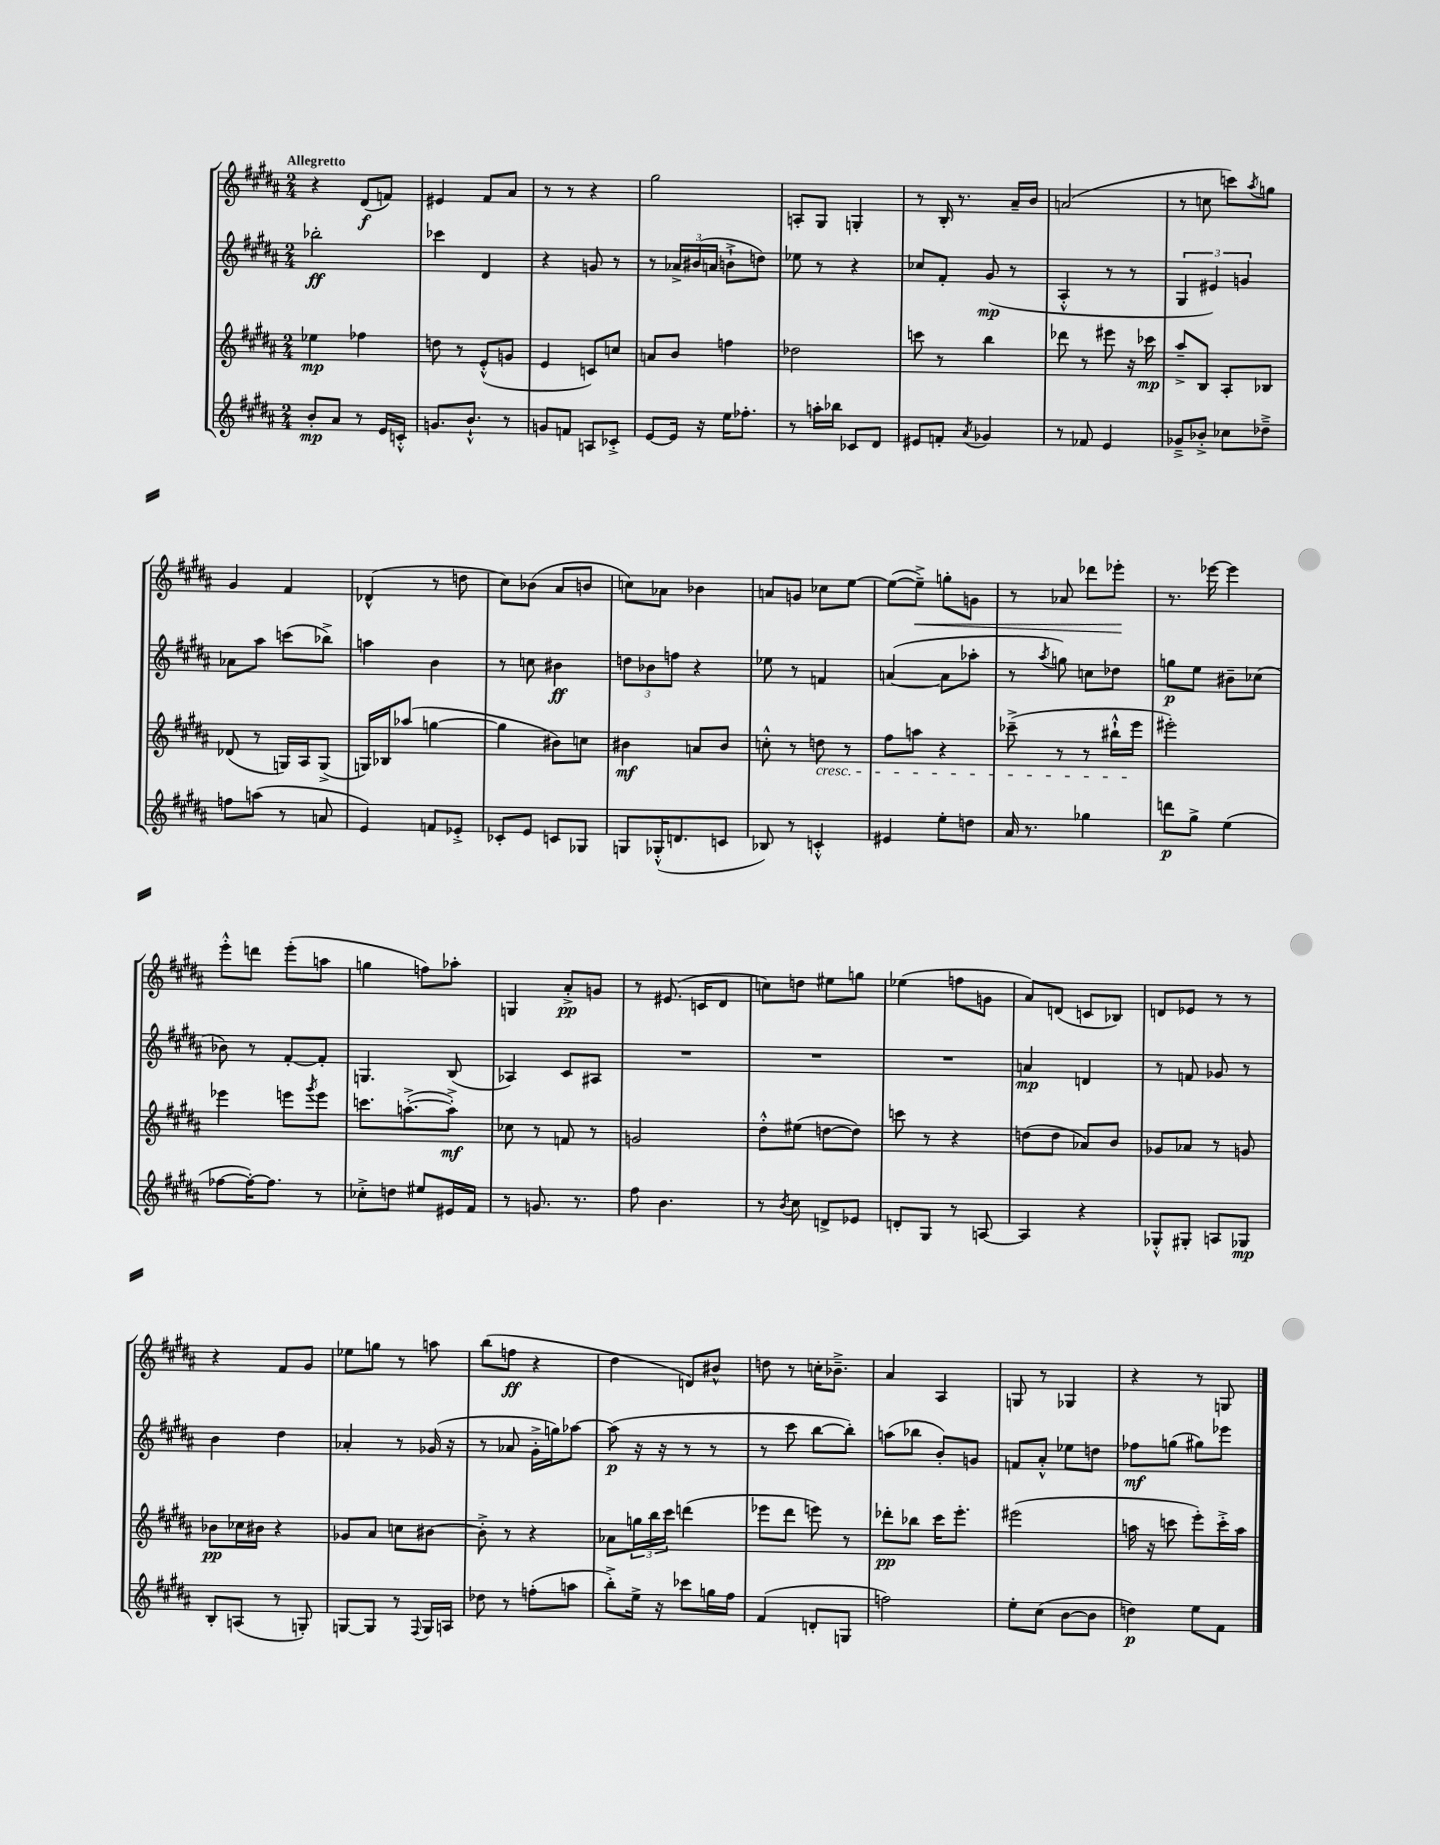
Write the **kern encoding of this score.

**kern	**dynam	**kern	**dynam	**kern	**dynam	**kern	**dynam
*part4	*part4	*part3	*part3	*part2	*part2	*part1	*part1
*staff4	*staff4	*staff3	*staff3	*staff2	*staff2	*staff1	*staff1
*clefG2	*	*clefG2	*	*clefG2	*	*clefG2	*
*k[f#c#g#d#a#]	*	*k[f#c#g#d#a#]	*	*k[f#c#g#d#a#]	*	*k[f#c#g#d#a#]	*
*M2/4	*	*M2/4	*	*M2/4	*	*M2/4	*
=1	=1	=1	=1	=1	=1	=1	=1
!	!	!	!	!	!	!LO:TX:a:B:t=Allegretto	!
8b'/L	mp	4ee-X\	mp	2bb-X'\	ff	4r	.
8a#/J	.	.	.	.	.	.	.
8r	.	4ff-X\	.	.	.	(8d#/L	f
16e/LL	.	.	.	.	.	8fn/J)	.
16cn'^^/JJ	.	.	.	.	.	.	.
=2	=2	=2	=2	=2	=2	=2	=2
8.gn/L	.	8ddn\	.	4ccc-X\	.	4e#X/	.
.	.	8r	.	.	.	.	.
8.b`^^/J	.	.	.	.	.	.	.
.	.	(8e'^^/L	.	4d#/	.	8f#/L	.
8r	.	8gn/J	.	.	.	8a#/J	.
=3	=3	=3	=3	=3	=3	=3	=3
8gn/L	.	4e/	.	4r	.	8r	.
8fn/J	.	.	.	.	.	8r	.
8An/L	.	8cn/L)	.	8gn/	.	4r	.
8c-X'^/J	.	8ccn/J	.	8r	.	.	.
=4	=4	=4	=4	=4	=4	=4	=4
[8e/L	.	8an/L	.	8r	.	2gg#\	.
16e/Jk]	.	8b/J	.	24a-X^/LL	.	.	.
.	.	.	.	(24b#X/	.	.	.
16r	.	.	.	.	.	.	.
.	.	.	.	24an/JJ	.	.	.
16ee\KL	.	4ffn\	.	8bn`^\L	.	.	.
8.ff-X'\J	.	.	.	.	.	.	.
.	.	.	.	8ddn\J)	.	.	.
=5	=5	=5	=5	=5	=5	=5	=5
8r	.	2dd-X\	.	8ee-X\	.	8An'/L	.
16aan'\LL	.	.	.	8r	.	8G#/J	.
16bb-X\JJ	.	.	.	.	.	.	.
8c-X/L	.	.	.	4r	.	4Gn'/	.
8d#/J	.	.	.	.	.	.	.
=6	=6	=6	=6	=6	=6	=6	=6
8e#X/L	.	8cccn\	.	8cc-X/L	.	8r	.
8fn'/J	.	8r	.	8f#'/J	.	16B'/	.
.	.	.	.	.	.	8.r	.
8qa#/	.	.	.	.	.	.	.
4g-X/	.	4bb\	.	(8g#/	mp	.	.
.	.	.	.	8r	.	16a#~/LL	.
.	.	.	.	.	.	16b/JJ	.
=7	=7	=7	=7	=7	=7	=7	=7
8r	.	8ddd-X\	.	4A#'^^/	.	(2an/	.
8f-X/	.	8r	.	.	.	.	.
4e/	.	8eee#X\	.	8r	.	.	.
.	.	16r	.	8r	.	.	.
.	.	16ccc-X\	mp	.	.	.	.
=8	=8	=8	=8	=8	=8	=8	=8
8g-X~^/L	.	8aa#~^/L	.	6G#/	.	8r	.
8b-X'^/J	.	8B/J	.	.	.	8ccn\	.
.	.	.	.	6e#X/)	.	.	.
8cc-X\L	.	8A#'/L	.	.	.	8cccn\L)	.
.	.	.	.	6gn/	.	.	.
.	.	.	.	.	.	8qaa#/	.
8dd-X~^\J	.	8B-X/J	.	.	.	8ggn\J	.
!!LO:LB:g=z
=9	=9	=9	=9	=9	=9	=9	=9
8ffn\L	.	(8d-X/	.	8a-X\L	.	4g#/	.
(8aan\J	.	8r	.	8aa#\J	.	.	.
8r	.	16Gn/LL)	.	(8cccn\L	.	4f#/	.
.	.	16A#/J	.	.	.	.	.
8an/	.	(8G^/J	.	8bb-X^\J)	.	.	.
=10	=10	=10	=10	=10	=10	=10	=10
4e/)	.	16Gn/LL)	.	4aan\	.	(4d-X^^/	.
.	.	16B-X/J	.	.	.	.	.
.	.	(8aa-X/J	.	.	.	.	.
8fn/L	.	[4ggn\	.	4b\	.	8r	.
8e-X'^/J	.	.	.	.	.	8ddn\	.
=11	=11	=11	=11	=11	=11	=11	=11
8c-X'/L	.	4gg\]	.	8r	.	8cc#\L)	.
8e/J	.	.	.	8ccn\	.	(8b-X\J	.
8cn/L	.	8b#X\L)	.	4b#X\	ff	8a#/L	.
8G-X/J	.	8ccn\J	.	.	.	8bn/J	.
=12	=12	=12	=12	=12	=12	=12	=12
8Gn/L	.	4b#X\	mf	12ddn\L	.	8ccn\L)	.
.	.	.	.	12b-X\	.	.	.
(16G-X'^^/K	.	.	.	.	.	8a-X\J	.
.	.	.	.	12ffn\J	.	.	.
8.dn/	.	.	.	.	.	.	.
.	.	8an/L	.	4r	.	4b-X\	.
8cn/J	.	8b#/J	.	.	.	.	.
=13	=13	=13	=13	=13	=13	=13	=13
8B-X/)	.	8ccn'^^\	.	8ee-X\	.	8an/L	.
8r	.	8r	.	8r	.	8gn/J	.
!	!	!LO:TX:b:i:t=cresc.	!	!	!	!	!
4cn'^^/	.	8ddn\	.	4fn/	.	8cc-X\L	.
.	.	8r	.	.	.	[8ee\J	.
=14	=14	=14	=14	=14	=14	=14	=14
4e#X/	.	8ff#\L	.	([4an/	.	(8ee\L_	.
!	!	!	!	!	!	!	!LO:HP:b
.	.	8aan\J	.	.	.	8ee~^\J])	<
8ee'\L	.	4r	.	8a\L]	.	8ggn'\L	.
8ddn\J	.	.	.	8aa-X'\J	.	8gn\J	.
=15	=15	=15	=15	=15	=15	=15	=15
16a#/	.	(8ccc-X~^\	.	8r	.	8r	.
8.r	.	.	.	.	.	.	.
.	.	.	.	8qaa#/	.	.	.
.	.	8r	.	8ggn\)	.	8a-X/	.
4gg-X\	.	8r	.	8ccn\L	.	8ddd-X\L	.
.	.	16bb#X`^^\LL	.	8dd-X\J	.	8eee-X'\J	.
.	.	16eee\JJ	.	.	.	.	.
.	.	.	.	.	.	.	[
=16	=16	=16	=16	=16	=16	=16	=16
8dddn\L	p	2eee#X'\)	.	8ggn\L	p	8.r	.
8gg#^\J	.	.	.	8ee\J	.	.	.
.	.	.	.	.	.	[16eee-X\	.
(4ee\	.	.	.	8b#X~\L	.	4eee-\]	.
.	.	.	.	(8cc-X\J	.	.	.
!!LO:LB:g=z
=17	=17	=17	=17	=17	=17	=17	=17
[8ff-X\L	.	4eee-X\	.	8b-X\)	.	8eee'^^\L	.
16ff-'\K_)	.	.	.	8r	.	8dddn\J	.
8.ff-\J]	.	.	.	.	.	.	.
.	.	8eeen\L	.	[8f#'/L	.	(8eee'\L	.
.	.	8qggg#/	.	.	.	.	.
8r	.	8eee\J	.	8f#'/J]	.	8aan\J	.
=18	=18	=18	=18	=18	=18	=18	=18
8cc-X'^\L	.	8.cccn\L	.	4.Gn/	.	4ggn\	.
8ddn\J	.	.	.	.	.	.	.
.	.	([8.aan'^\	.	.	.	.	.
8ee#X/L	.	.	.	.	.	8ffn\L)	.
16e#X/L	.	8aa'^\J])	mf	(8B/	.	8aa-X'\J	.
16f#/JJ	.	.	.	.	.	.	.
=19	=19	=19	=19	=19	=19	=19	=19
8r	.	8cc-X\	.	4A-X/)	.	4Gn/	.
8.gn/	.	8r	.	.	.	.	.
.	.	8fn/	.	8c#/L	.	8a#'^/L	pp
8.r	.	.	.	.	.	.	.
.	.	8r	.	8A#X/J	.	8gn/J	.
=20	=20	=20	=20	=20	=20	=20	=20
8ff#\	.	2gn/	.	2r	.	8r	.
4.b\	.	.	.	.	.	(8.e#X/	.
.	.	.	.	.	.	16cn/KL	.
.	.	.	.	.	.	8d#/J	.
=21	=21	=21	=21	=21	=21	=21	=21
8r	.	8dd#'^^\L	.	2r	.	8ccn\L)	.
8qb/	.	.	.	.	.	.	.
8cc#\	.	(8ee#X\J	.	.	.	8ddn\J	.
8dn^/L	.	[8ddn\L	.	.	.	8ee#X\L	.
8e-X/J	.	8dd\J])	.	.	.	8ggn\J	.
=22	=22	=22	=22	=22	=22	=22	=22
8dn'/L	.	8cccn\	.	2r	.	(4ee-X\	.
8G#/J	.	8r	.	.	.	.	.
8r	.	4r	.	.	.	8ffn\L	.
[8An/	.	.	.	.	.	8gn\J	.
=23	=23	=23	=23	=23	=23	=23	=23
4A/]	.	(8ddn\L	.	4an/	mp	8a#/L)	.
.	.	8dd\J	.	.	.	(8dn/J	.
4r	.	8a-X/L)	.	4dn/	.	8cn/L	.
.	.	8b/J	.	.	.	8B-X/J)	.
=24	=24	=24	=24	=24	=24	=24	=24
8G-X'^^/L	.	8g-X/L	.	8r	.	8dn/L	.
8G#X'/J	.	8a-X/J	.	8fn/	.	8e-X/J	.
8An/L	.	8r	.	8g-X/	.	8r	.
8G-X/J	mp	8gn/	.	8r	.	8r	.
!!LO:LB:g=z
=25	=25	=25	=25	=25	=25	=25	=25
8B'/L	.	8b-X\L	pp	4b\	.	4r	.
(8An/J	.	16cc-X\L	.	.	.	.	.
.	.	16b#X\JJ	.	.	.	.	.
8r	.	4r	.	4dd#\	.	8f#/L	.
8Gn'/)	.	.	.	.	.	8g#/J	.
=26	=26	=26	=26	=26	=26	=26	=26
[8Gn/L	.	8g-X/L	.	4a-X'/	.	8ee-X\L	.
8G/J]	.	8a#/J	.	.	.	8ggn\J	.
8r	.	8ccn\L	.	8r	.	8r	.
8qqF#/	.	.	.	.	.	.	.
16G/LL	.	[8b#X\J	.	(16g-X/	.	8aan\	.
16An/JJ	.	.	.	16r	.	.	.
=27	=27	=27	=27	=27	=27	=27	=27
8dd-X\	.	8b#'^\]	.	8r	.	(8bb\L	.
8r	.	8r	.	8a-X/	.	8ffn\J	ff
(8ffn'\L	.	4r	.	16g#'^\LL	.	4r	.
.	.	.	.	16ggn\J)	.	.	.
8aan\J	.	.	.	[8aa-X\J	.	.	.
=28	=28	=28	=28	=28	=28	=28	=28
8bb'^\L)	.	8a-X\L	.	(8aa-\]	p	4dd#\	.
16ee^\Jk	.	24ggn\L	.	16r	.	.	.
.	.	24bb\	.	.	.	.	.
16r	.	.	.	16r	.	.	.
.	.	24ccc#\JJ	.	.	.	.	.
8ccc-X\L	.	(4dddn\	.	8r	.	8dn/L)	.
16ggn\L	.	.	.	8r	.	8b#X^^/J	.
16ff#\JJ	.	.	.	.	.	.	.
=29	=29	=29	=29	=29	=29	=29	=29
(4f#/	.	8eee-X\L	.	8r	.	8ddn\	.
.	.	8ddd#\J	.	8ccc#\	.	8r	.
8dn'/L	.	8eeen\)	.	[8bb\L	.	16ccn'\KL	.
.	.	.	.	.	.	8.b-X~^\J	.
8Gn/J	.	8r	.	8bb'\J])	.	.	.
=30	=30	=30	=30	=30	=30	=30	=30
2ffn\)	.	8ddd-X'\L	pp	(8aan\L	.	4a#/	.
.	.	8bb-X\J	.	8bb-X\J	.	.	.
.	.	16ccc#\KL	.	8b'/L)	.	4A#/	.
.	.	8.eee'\J	.	.	.	.	.
.	.	.	.	8gn/J	.	.	.
=31	=31	=31	=31	=31	=31	=31	=31
8ee'\L	.	(2eee#X\	.	8fn/L	.	8Gn/	.
(8cc#\J	.	.	.	8a#'^^/J	.	8r	.
[8b\L	.	.	.	8ee-X\L	.	4G-X/	.
8b\J]	.	.	.	8ddn\J	.	.	.
=32	=32	=32	=32	=32	=32	=32	=32
4ddn\)	p	16aan\	.	8ff-X\L	mf	4r	.
.	.	16r	.	.	.	.	.
.	.	8cccn\	.	(8ggn\J	.	.	.
8ee\L	.	8eee'\L)	.	8gg#X\L)	.	8r	.
8f#\J	.	16ccc'^\L	.	8eee-X\J	.	8Gn/	.
.	.	16aa\JJ	.	.	.	.	.
==	==	==	==	==	==	==	==
*-	*-	*-	*-	*-	*-	*-	*-
